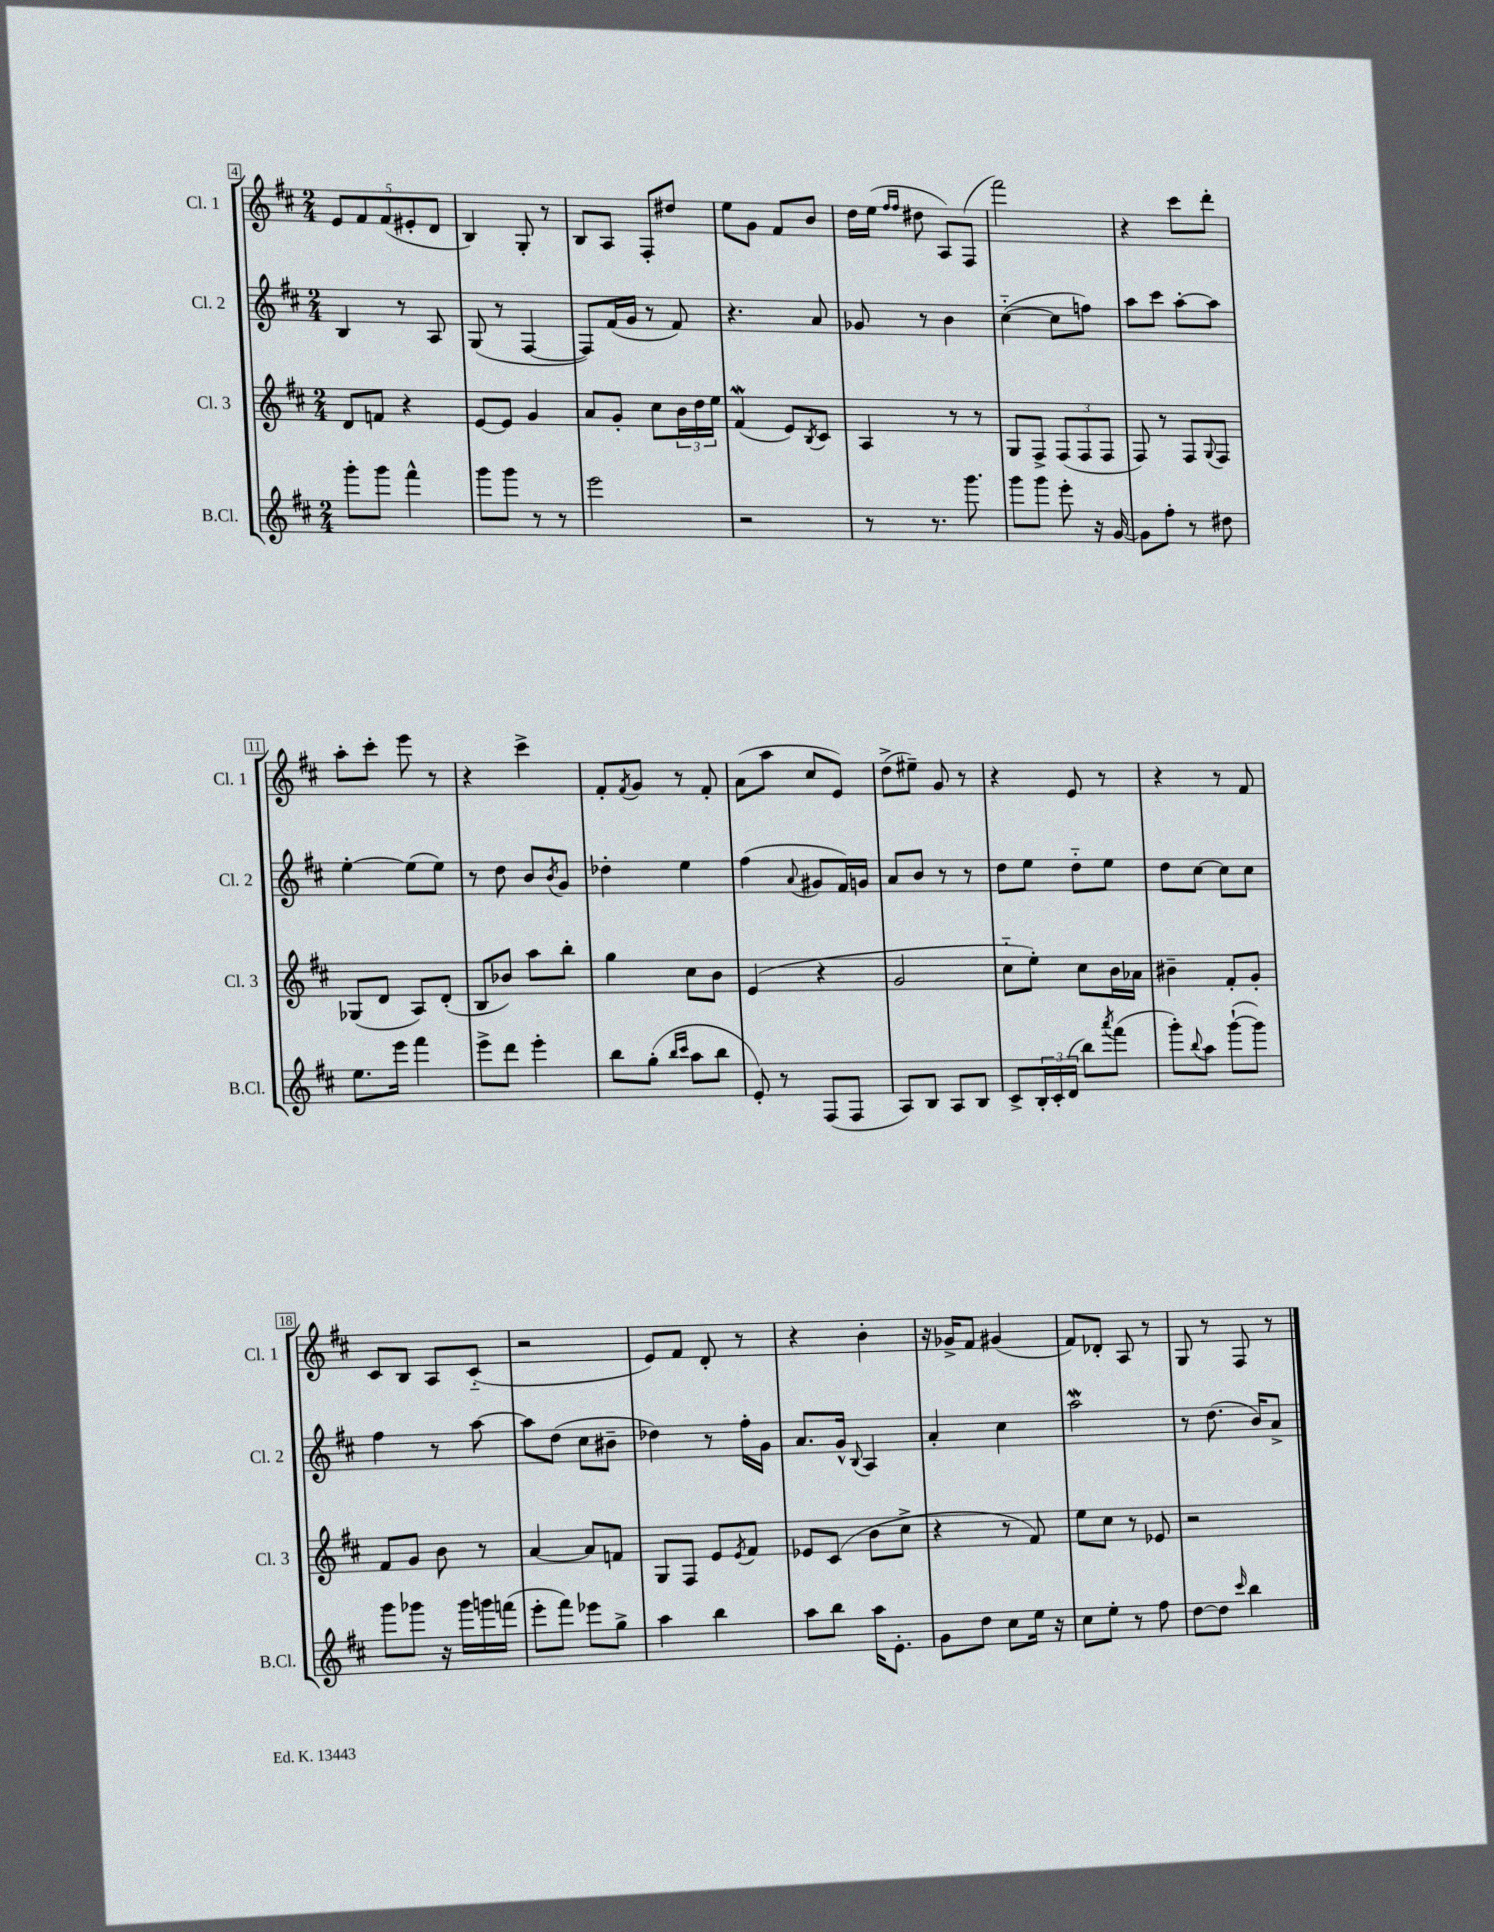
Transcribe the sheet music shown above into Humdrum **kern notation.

**kern	**kern	**kern	**kern
*part4	*part3	*part2	*part1
*staff4	*staff3	*staff2	*staff1
*I"B.Cl.	*I"Cl. 3	*I"Cl. 2	*I"Cl. 1
*I'B.Cl.	*I'Cl. 3	*I'Cl. 2	*I'Cl. 1
*clefG2	*clefG2	*clefG2	*clefG2
*k[f#c#]	*k[f#c#]	*k[f#c#]	*k[f#c#]
*M2/4	*M2/4	*M2/4	*M2/4
=4	=4	=4	=4
8ggg'\L	8d/L	4B/	10e/L
.	.	.	10f#/
8ggg\J	8fn/J	.	.
.	.	.	(10f#/
4fff#^^\	4r	8r	.
.	.	.	10e#X'/
.	.	8A/	.
.	.	.	10d/J
=5	=5	=5	=5
8ggg\L	[8e/L	(8G/	4B/)
8ggg\J	8e/J]	8r	.
8r	4g/	[4F#/	8G'/
8r	.	.	8r
=6	=6	=6	=6
2eee\	8a/L	8F#/L])	8B/L
.	8g'/J	(16f#/L	8A/J
.	.	16g/JJ	.
.	8cc#\L	8r	8F#'/L
.	24b\L	8f#/)	8dd#X/J
.	24dd\	.	.
.	24ee\JJ	.	.
=7	=7	=7	=7
2r	(4f#W/	4.r	8ee\L
.	.	.	8g\J
.	8e/L)	.	8f#/L
.	8qB/	.	.
.	8c#/J	8a/	8b/J
=8	=8	=8	=8
8r	4A/	8g-X/	16dd\LL
.	.	.	(16ee\JJ
.	.	.	16qqff#/LL
.	.	.	16qqff#/JJ
8.r	.	8r	8dd#X\
.	8r	4b\	8A/L)
8.ggg\	.	.	.
.	8r	.	(8F#/J
=9	=9	=9	=9
8ggg\L	8G/L	([4cc#\	2fff#\)
8ggg\J	8F#^/J	.	.
8eee'\	(12F#/L	8cc#\L]	.
.	12F#/	.	.
16r	.	8ffn\J)	.
.	12F#/J	.	.
[16g/	.	.	.
=10	=10	=10	=10
8g\L]	8F#/)	8aa\L	4r
8ff#'\J	8r	8ccc#\J	.
8r	8F#/L	[8aa'\L	8ccc#\L
.	8qqG/	.	.
8dd#X\	8F#/J	8aa\J]	8ddd'\J
!!LO:LB:g=z
=11	=11	=11	=11
8.ee\L	(8G-X/L	[4ee'\	8aa'\L
.	8d/J	.	8ccc#'\J
16eee\Jk	.	.	.
4fff#\	8A/L)	(8ee\L]	8eee\
.	(8d'/J	8ee\J)	8r
=12	=12	=12	=12
8eee^\L	8B/L	8r	4r
8ddd\J	8b-X/J)	8dd\	.
4eee'\	8aa\L	8b/L	4ccc#^\
.	.	8qb/	.
.	8bb'\J	8g/J	.
=13	=13	=13	=13
8bb\L	4gg\	4dd-X'\	8f#'/L
.	.	.	8qf#/
(8gg'\J	.	.	8g/J
16qqbb/LL	.	.	.
16qqccc#/JJ	.	.	.
8aa\L	8cc#\L	4ee\	8r
8bb\J	8b\J	.	8f#'/
=14	=14	=14	=14
8e'/)	(4e/	(4ff#\	(8a\L
8r	.	.	8aa\J
.	.	8qqa/	.
(8F#/L	4r	8g#X/L	8cc#/L
8F#/J	.	16f#/L)	8e/J)
.	.	16gn/JJ	.
=15	=15	=15	=15
8A/L)	2g/	8a/L	(8dd^\L
8B/J	.	8b/J	8ee#X~\J)
8A/L	.	8r	8g/
8B/J	.	8r	8r
=16	=16	=16	=16
8c#^/L	8cc#\L	8dd\L	4r
24B'/L	8ee'\J)	8ee\J	.
24c#'/	.	.	.
(24d/JJ	.	.	.
8bb\L)	8cc#\L	8dd\L	8e/
8qaaa/	.	.	.
(8fff#\J	16b\L	8ee\J	8r
.	16a-X\JJ	.	.
=17	=17	=17	=17
8ggg'\L)	4b#X~\	8dd\L	4r
8qqbb/	.	.	.
8aa\J	.	[8cc#\J	.
([8ggg`\L	8f#'/L	8cc#\L]	8r
8ggg\J])	8g'/J	8cc#\J	8f#/
!!LO:LB:g=z
=18	=18	=18	=18
8ggg\L	8f#/L	4ff#\	8c#/L
8ggg-X\J	8g/J	.	8B/J
16r	8b\	8r	8A/L
16ggg-\LL	.	.	.
16gggn\	8r	[8aa\	(8c#/J
(16fffn\JJ	.	.	.
=19	=19	=19	=19
8eee'\L	[4a/	8aa\L]	2r
8fff#\J)	.	(8dd\J	.
8eee-X\L	8a/L]	8cc#\L	.
8gg^\J	8fn/J	8b#X~\J	.
=20	=20	=20	=20
4aa\	8G/L	4dd-X\)	8e/L)
.	8F#/J	.	8f#/J
4bb\	8e/L	8r	8d'/
.	8qe/	.	.
.	8f#/J	16ff#'\LL	8r
.	.	16g\JJ	.
=21	=21	=21	=21
8aa\L	8e-X/L	8.a/L	4r
8bb\J	(8c#/J	.	.
.	.	16g^^/Jk	.
.	.	8qqB/	.
16aa\KL	8b\L	4A/	4b'\
8.e'\J	.	.	.
.	8cc#^\J	.	.
=22	=22	=22	=22
8g\L	4r	4a'/	16r
.	.	.	16g-X^/KL
8dd\J	.	.	8f#/J
8cc#\L	8r	4cc#\	(4g#X/
16ee\Jk	8f#/)	.	.
16r	.	.	.
=23	=23	=23	=23
8cc#\L	8ee\L	2aaW\	8f#/L)
8ee'\J	8cc#\J	.	8d-X'/J
8r	8r	.	8A/
8ff#\	8e-X/	.	8r
=24	=24	=24	=24
[8dd\L	2r	8r	8G/
8dd\J]	.	(8.dd\	8r
16qqccc#/	.	.	.
4bb\	.	.	8F#/
.	.	16b/KL)	.
.	.	8a^/J	8r
==	==	==	==
*-	*-	*-	*-
